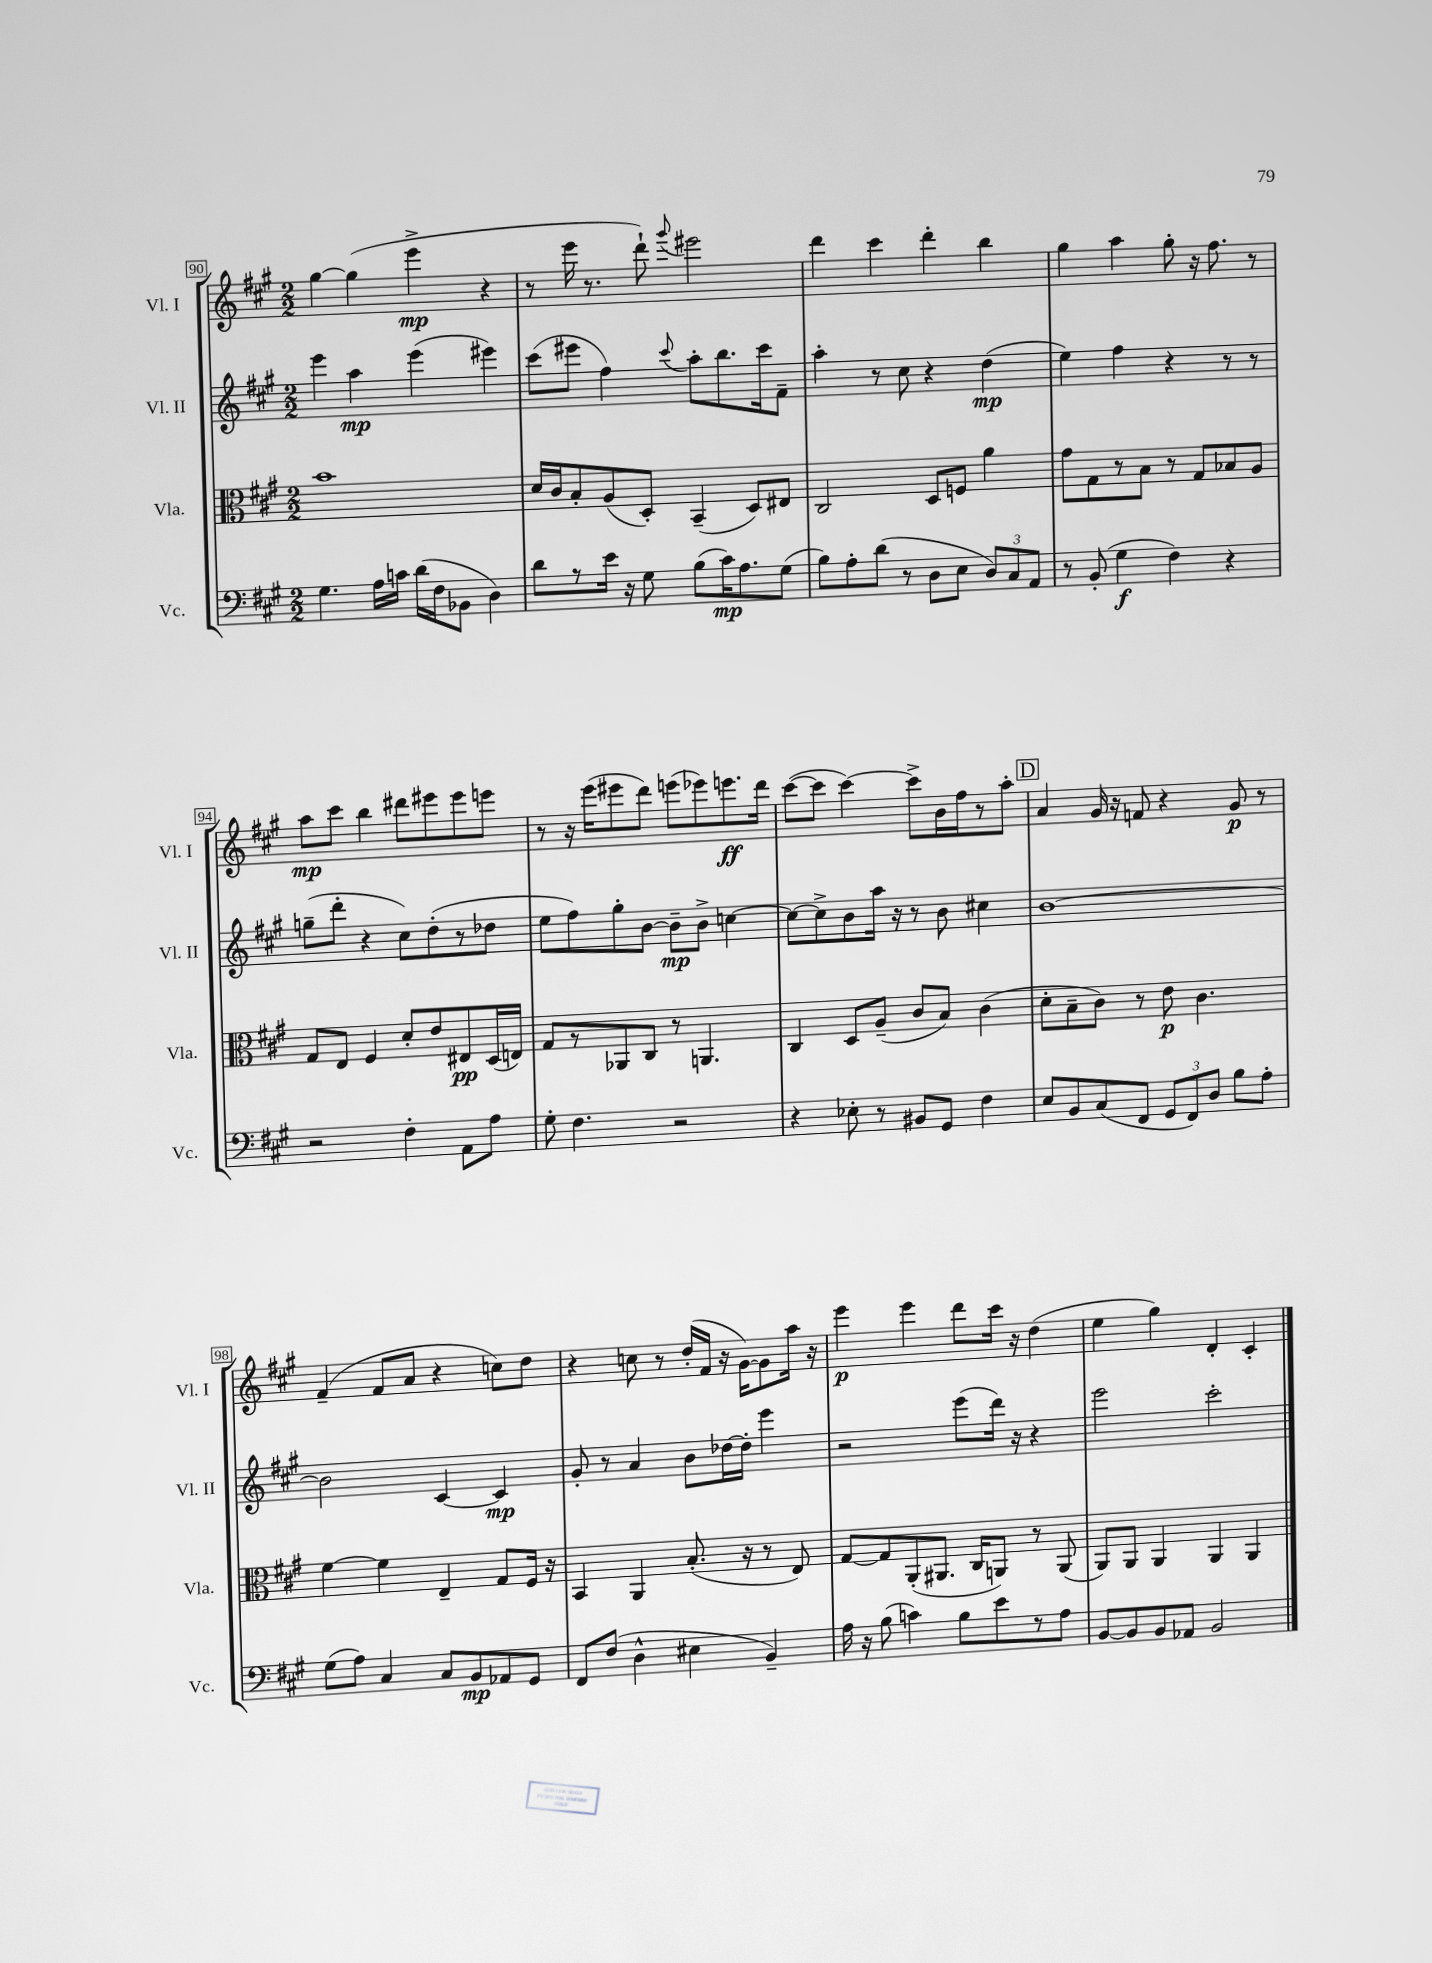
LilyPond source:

<<
\new StaffGroup <<
\new Staff = "s0" \with { instrumentName = "Vl. I" shortInstrumentName = "Vl. I" } {
    \clef treble \key a \major \numericTimeSignature \time 2/2
    \autoBeamOff gis''4~ gis''4( e'''4->\mp r4 |
    r8 e'''16 r8. d'''8-!) \appoggiatura { gis'''8 } eis'''2 |
    d'''4 cis'''4 d'''4-. b''4 |
    gis''4 a''4 gis''8-. r16 fis''8. r8 |
    a''8[\mp cis'''8] b''4 dis'''8[ eis'''8 eis'''8 e'''8] |
    r8 r16 e'''16[( eis'''8 d'''8]) e'''8[( ees'''8) e'''8.\ff d'''16] |
    cis'''8[~( cis'''8] cis'''4~) cis'''8[-> b'16 fis''16 r8 a''8]-. |
    \mark \markup { \box "D" } a'4 gis'16 r16 f'8 r4 gis'8\p r8 |
    fis'4--( fis'8[ a'8] r4 c''8[) d''8] |
    r4 c''8 r8 d''16[-.( fis'16] r16 gis'16[~) gis'8 a''16] r16 |
    e'''4\p e'''4 d'''8[ cis'''16] r16 d''4( |
    e''4 gis''4) d'4-. cis'4-. \bar "|." |
}
\new Staff = "s1" \with { instrumentName = "Vl. II" shortInstrumentName = "Vl. II" } {
    \clef treble \key a \major \numericTimeSignature \time 2/2
    \autoBeamOff e'''4 a''4\mp e'''4( eis'''4) |
    cis'''8[( eis'''8] fis''4) \appoggiatura { cis'''8 } a''8[-. b''8. cis'''16 fis'8]-- |
    a''4-. r8 cis''8 r4 d''4\mp( |
    e''4) fis''4 r4 r8 r8 |
    g''8[--( d'''8]-. r4 cis''8[) d''8-.( r8 des''8] |
    e''8[ fis''8) gis''8-. b'8]~ b'8[--\mp b'8]-> c''4~ |
    c''8[~ c''8-> b'8 a''16] r16 r8 b'8 cis''4 |
    \mark \markup { \box "D" } b'1~ |
    b'2 cis'4~ cis'4\mp |
    gis'8-. r8 a'4 b'8[ des''16~ des''16]-. e'''4 |
    r2 e'''8[( d'''16]) r16 r4 |
    e'''2 cis'''2-. \bar "|." |
}
\new Staff = "s2" \with { instrumentName = "Vla." shortInstrumentName = "Vla." } {
    \clef alto \key a \major \numericTimeSignature \time 2/2
    \autoBeamOff b'1 |
    d'16[ cis'16 b8-. a8( d8]-.) b,4--( d8[) eis8] |
    cis2 d8[ f8] a'4 |
    gis'8[ gis8 r8 b8] r8 gis8[ bes8 a8] |
    gis8[ e8] fis4 d'8[-. e'8 eis8\pp d16( e16]) |
    gis8[ r8 aes,8 cis8] r8 a,4. |
    cis4 d8[ a8]--( cis'8[ b8]) cis'4( |
    \mark \markup { \box "D" } d'8[-. b8-- cis'8]) r8 e'8\p cis'4. |
    fis'4~ fis'4 e4-- gis8[ fis16] r16 |
    b,4 a,4 b8.-.( r16 r8 e8) |
    gis8[~ gis8 a,8-.( ais,8.] cis16[ a,8]) r8 a,8( |
    a,8[) a,8] a,4 a,4 a,4 \bar "|." |
}
\new Staff = "s3" \with { instrumentName = "Vc." shortInstrumentName = "Vc." } {
    \clef bass \key a \major \numericTimeSignature \time 2/2
    \autoBeamOff gis4. a16[ c'16] d'16[( fis16 bes,8] d4) |
    d'8[ r8 e'16] r16 gis8 b8[( cis'16\mp) a8. gis8]( |
    b8[) a8-. d'8]( r8 d8[ e8] \tuplet 3/2 { d8[) cis8 a,8] } |
    r8 b,8-.( gis4\f fis4) r4 |
    r2 fis4-. a,8[ a8] |
    gis8-. fis4. r2 |
    r4 ees8-. r8 bis,8[ gis,8] fis4 |
    \mark \markup { \box "D" } e8[ b,8 cis8( fis,8] \tuplet 3/2 { gis,8[ fis,8) d8] } b8[ a8]-. |
    gis8[( a8]) cis4 cis8[ b,8\mp aes,8 gis,8] |
    fis,8[ fis8]( d4-^ eis4 b,4--) |
    a16 r16 b8( c'4) b8[ e'8 r8 a8] |
    b,8[~ b,8 b,8 aes,8] b,2 \bar "|." |
}
>>
>>
\layout { \context { \Score currentBarNumber = #90 \override BarNumber.stencil = #(make-stencil-boxer 0.1 0.3 ly:text-interface::print) } }
